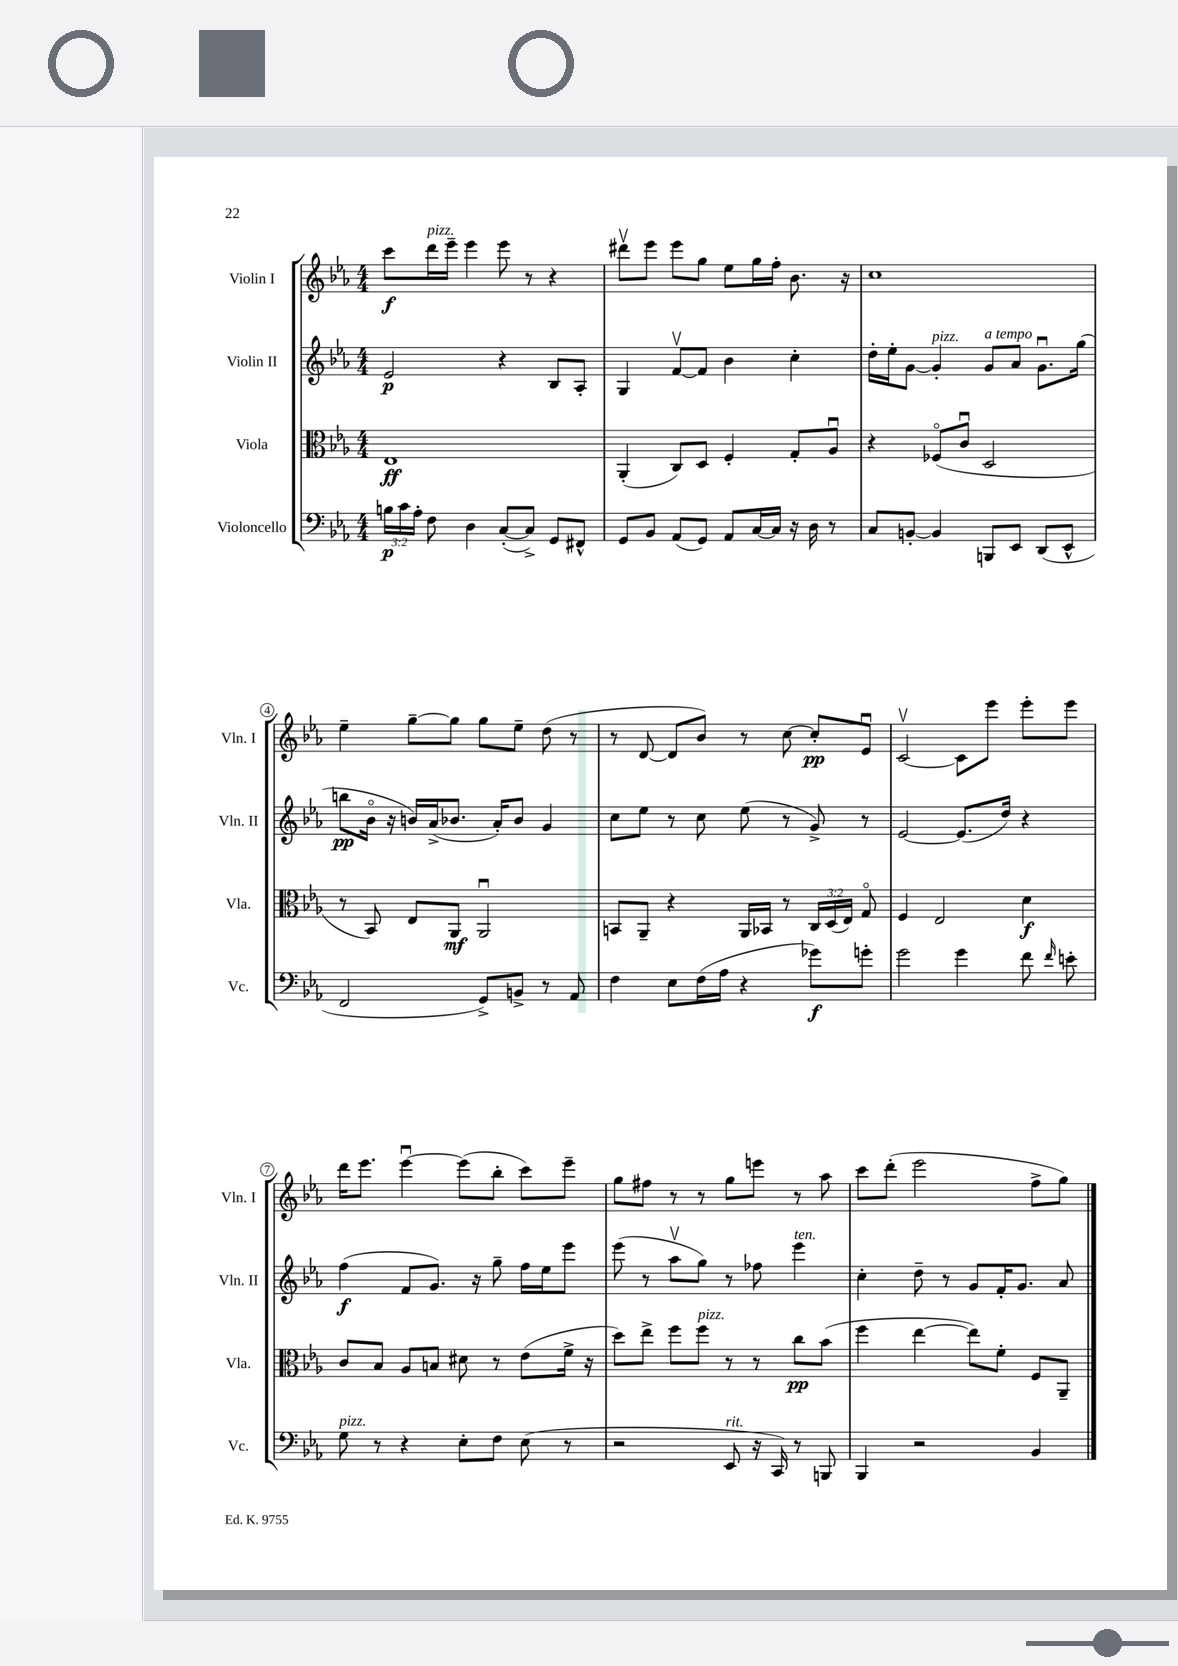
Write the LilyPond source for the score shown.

<<
\new StaffGroup <<
\new Staff = "s0" \with { instrumentName = "Violin I" shortInstrumentName = "Vln. I" } {
    \clef treble \key ees \major \numericTimeSignature \time 4/4
    \autoBeamOff c'''8[\f d'''16^\markup { \italic "pizz." } ees'''16]-- ees'''4 ees'''8 r8 r4 |
    dis'''8[\upbow ees'''8] ees'''8[ g''8] ees''8[ g''16 f''16]-. bes'8. r16 |
    c''1 |
    ees''4-- g''8[~-- g''8] g''8[ ees''8]-- d''8( r8 |
    r8 d'8~ d'8[ bes'8]) r8 c''8~ c''8[-.\pp ees'8]\downbow |
    c'2~\upbow c'8[ ees'''8] ees'''8[-. ees'''8] |
    d'''16[ ees'''8.] ees'''4~\downbow ees'''8[( bes''8]-. c'''8[) ees'''8]-- |
    g''8[ fis''8] r8 r8 g''8[ e'''8] r8 aes''8 |
    c'''8[ d'''8]-.( ees'''2 f''8[-> g''8]) \bar "|." |
}
\new Staff = "s1" \with { instrumentName = "Violin II" shortInstrumentName = "Vln. II" } {
    \clef treble \key ees \major \numericTimeSignature \time 4/4
    \autoBeamOff ees'2\p r4 bes8[ aes8]-. |
    g4 f'8[~\upbow f'8] bes'4 c''4-. |
    d''16[-. ees''16-. g'8]~ g'4-.^\markup { \italic "pizz." } g'8[^\markup { \italic "a tempo" } aes'8] g'8.[\downbow g''16]( |
    b''8[\pp bes'16]\flageolet r16 b'16[) aes'16->( bes'8.] aes'16[-.) bes'8] g'4 |
    c''8[ ees''8] r8 c''8 ees''8( r8 g'8->) r8 |
    ees'2~ ees'8.[( d''16]) r4 |
    f''4\f( f'8[ g'8.]) r16 g''8-- f''16[ ees''16 ees'''8] |
    ees'''8( r8 aes''8[\upbow g''8]) r8 fes''8 ees'''4^\markup { \italic "ten." } |
    c''4-. d''8-- r8 g'8[ f'16-. g'8.] aes'8 \bar "|." |
}
\new Staff = "s2" \with { instrumentName = "Viola" shortInstrumentName = "Vla." } {
    \clef alto \key ees \major \numericTimeSignature \time 4/4 \override Staff.TupletNumber.text = #tuplet-number::calc-fraction-text
    \autoBeamOff ees1\ff |
    aes,4-.( c8[) d8] f4-. g8[-. aes8]\downbow |
    r4 fes8[\flageolet( c'8]\downbow d2 |
    r8 bes,8) ees8[ aes,8]\mf aes,2\downbow |
    b,8[ aes,8]-- r4 aes,16[ bes,16] r8 \tuplet 3/2 { c16[ d16( ees16]) } g8\flageolet |
    f4 ees2 d'4\f |
    c'8[ bes8] aes8[ b8] dis'8 r8 ees'8[( f'16]-> r16 |
    d''8[) ees''8]-> f''8[ f''8]^\markup { \italic "pizz." } r8 r8 c''8[\pp bes'8]( |
    f''4 ees''4~ ees''8[) f'8]-. f8[ aes,8]-- \bar "|." |
}
\new Staff = "s3" \with { instrumentName = "Violoncello" shortInstrumentName = "Vc." } {
    \clef bass \key ees \major \numericTimeSignature \time 4/4 \override Staff.TupletNumber.text = #tuplet-number::calc-fraction-text
    \autoBeamOff \tuplet 3/2 { b16[\p c'16 aes16]-. } f8 d4 c8[~-.( c8]->) g,8[ fis,8]-^ |
    g,8[ bes,8] aes,8[( g,8]) aes,8[ c16~ c16] r16 d16 r8 |
    c8[ b,8]~-. b,4 b,,8[ ees,8] d,8[( ees,8]-^ |
    f,2 g,8[->) b,8]-> r8 aes,8 |
    f4 ees8[ f16( aes16] r4 ges'8[\f) g'8]-. |
    g'2 g'4 f'8 \grace { f'16 } e'8-. |
    g8^\markup { \italic "pizz." } r8 r4 ees8[-. f8] ees8( r8 |
    r2 ees,8^\markup { \italic "rit." } r16 c,16) r8 b,,8 |
    bes,,4 r2 bes,4 \bar "|." |
}
>>
>>
\layout { \context { \Score \override BarNumber.stencil = #(make-stencil-circler 0.1 0.3 ly:text-interface::print) } }
